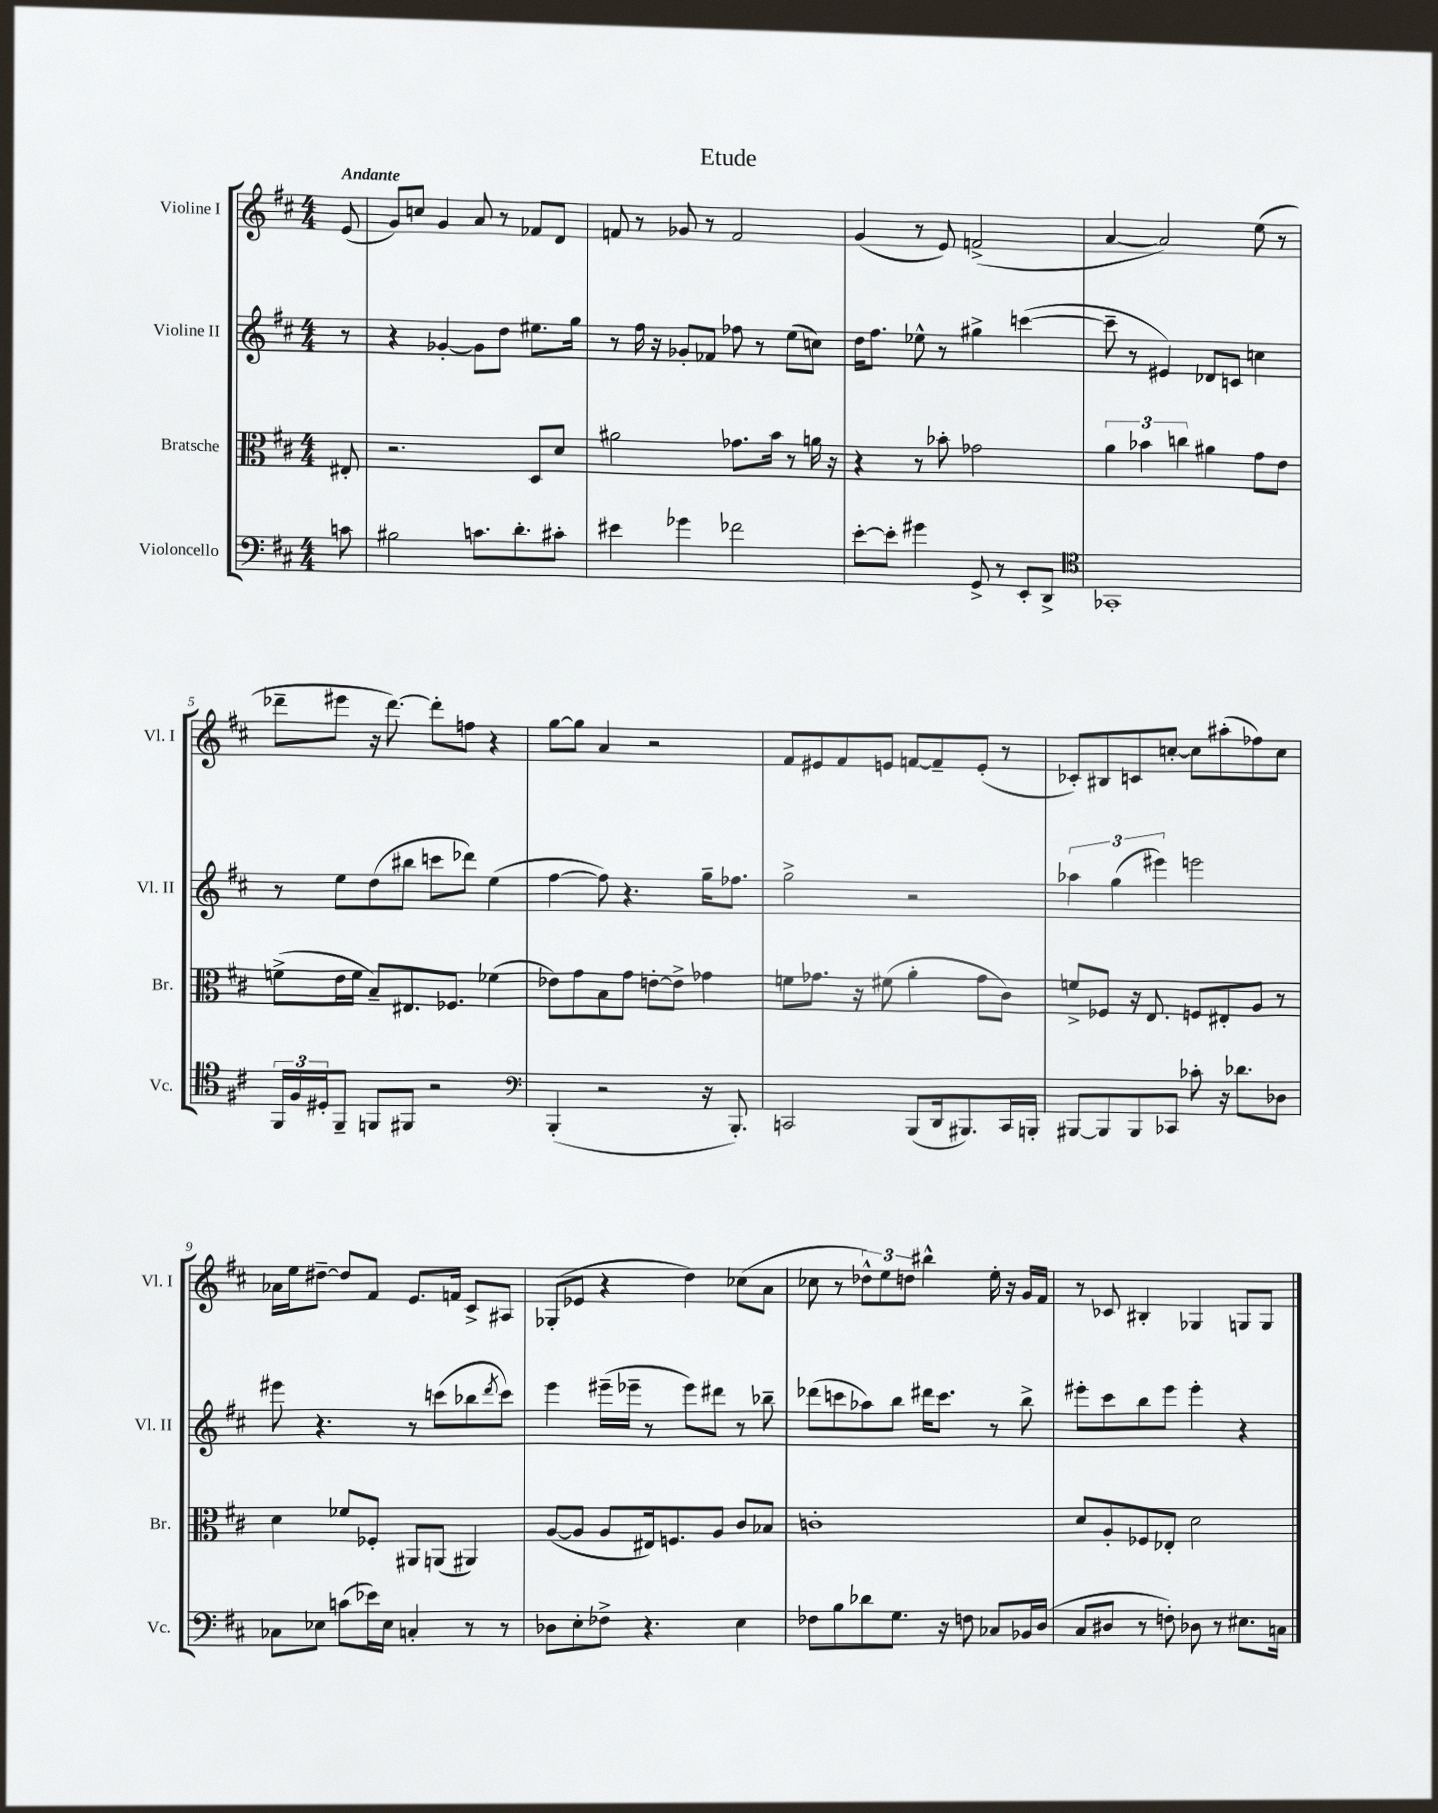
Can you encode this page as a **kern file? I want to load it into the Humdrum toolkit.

**kern	**kern	**kern	**kern
*staff4	*staff3	*staff2	*staff1
*clefF4	*clefC3	*clefG2	*clefG2
*k[f#c#]	*k[f#c#]	*k[f#c#]	*k[f#c#]
*M4/4	*M4/4	*M4/4	*M4/4
8c	8E#'	8r	(8e
=	=	=	=
2B#	2.r	4r	8g)
.	.	.	8cc
.	.	[4g-'	4g
8.c	.	8g-]	8a
.	.	8dd	8r
8.d'	.	.	.
.	8D	8.ee#	8f-
8c#'	8d	.	8d
.	.	16gg	.
=	=	=	=
4e#	2a#	8r	8f
.	.	16ff#	8r
.	.	16r	.
4g-	.	8g-'	8g-
.	.	8f-	8r
2f-	8.g-	8ff-	2f
.	.	8r	.
.	16b	.	.
.	8r	(8ee	.
.	16a	8cc)	.
.	16r	.	.
=	=	=	=
[8e'	4r	16dd	(4g
.	.	8.ff#	.
8e']	.	.	.
4g#	8r	8ee-^^	8r
.	8b-'	8r	8e)
8GG^	2g-	4gg#^	(2f^
8r	.	.	.
8EE'	.	([4ccc	.
8DD^	.	.	.
=	=	=	=
*clefC4	*	*	*
1GG-'	6a	8ccc~]	[4a
.	.	8r	.
.	6b-	.	.
.	.	4e#)	2a])
.	6cc	.	.
.	4a#	8d-	.
.	.	8c	.
.	8g	4cc	(8ee
.	8e	.	8r
=	=	=	=
24FF#	(8f^	8r	8ddd-~
24F#	.	.	.
24D#'	.	.	.
8FF#~	16e	8ee	8eee#
.	16f	.	.
8FF	8B~)	(8dd	16r
.	.	.	[8.ddd-)
8FF#	8.E#	8bb#	.
2r	.	8ccc	8ddd-']
.	8.F-	.	.
.	.	8ddd-)	8ff
.	(4f-	(4ee	4r
=	=	=	=
*clefF4	*	*	*
(4BBB'	8e-)	[4ff#	[8gg
.	8g	.	8gg]
2r	8B	8ff#])	4a
.	8g	4.r	.
.	[8e'	.	2r
.	8e^]	.	.
16r	4g-	16gg~	.
8.BBB')	.	8.ff-	.
=	=	=	=
2CC	8f	2gg^	8f#
.	8.g-	.	8e#
.	.	.	8f#
.	16r	.	.
.	(8f#	.	8e
(8BBB	4a'	2r	[8f
16DD	.	.	8f~]
8.BBB#)	.	.	.
.	8g-	.	(8e'
16CC	8c#)	.	8r
16BBB'	.	.	.
=	=	=	=
[8BBB#	8f^	6aa-	8c-')
8BBB#]	8F-	.	8B#
.	.	(6gg	.
8BBB#	16r	.	8c
.	8.E	.	.
.	.	6eee#)	.
8CC-	.	.	[8cc'
8c-'	8F	2eee	8cc]
16r	8E#'	.	(8aa#'
8.d-	.	.	.
.	8A	.	8ff-)
8D-	8r	.	8cc
=	=	=	=
8C-	4d	8eee#	16a-
.	.	.	16ee
8E-	.	4.r	[8dd#~
(8c	8f-	.	8dd#]
16e-)	8F-'	.	8f#
16E-	.	.	.
4C'	8AA#	8r	8.e
.	(8AA	(8ccc	.
.	.	.	16f
8r	4AA#)	8bb-	8c#^
.	.	8qddd	.
8r	.	8ccc)	8A#
=	=	=	=
8D-	([8A	4eee	(8G-'
8E'	8A]	.	8e-
8F-^	8A	(16eee#~	4r
.	.	16eee-~	.
4.r	16E#)	8r	.
.	8.F	.	.
.	.	8eee-)	4dd)
.	8A	8ddd#	.
4E	8c#	8r	(8cc-
.	8B-	8bb-~	8a
=	=	=	=
8F-	1c'	(8ddd-	8cc-
8B	.	8ccc	8r
8d-	.	8aa-)	12dd-^^)
.	.	.	12ee
8.G	.	8bb	.
.	.	.	12dd
.	.	16ddd#	4bb#^^
16r	.	8.ccc	.
8F	.	.	.
8C-	.	8r	16ee'
.	.	.	16r
16BB-	.	8bb^	16g
(16D	.	.	16f#
=	=	=	=
8C#	8d	8eee#'	8r
8D#	8A'	8ccc#	8c-
8r	8F-	8bb	4B#'
8F')	8E-'	8eee#	.
8D-	2d	4eee#'	4G-
8r	.	.	.
8.E#	.	4r	8G
.	.	.	8G
16C	.	.	.
==	==	==	==
*-	*-	*-	*-
